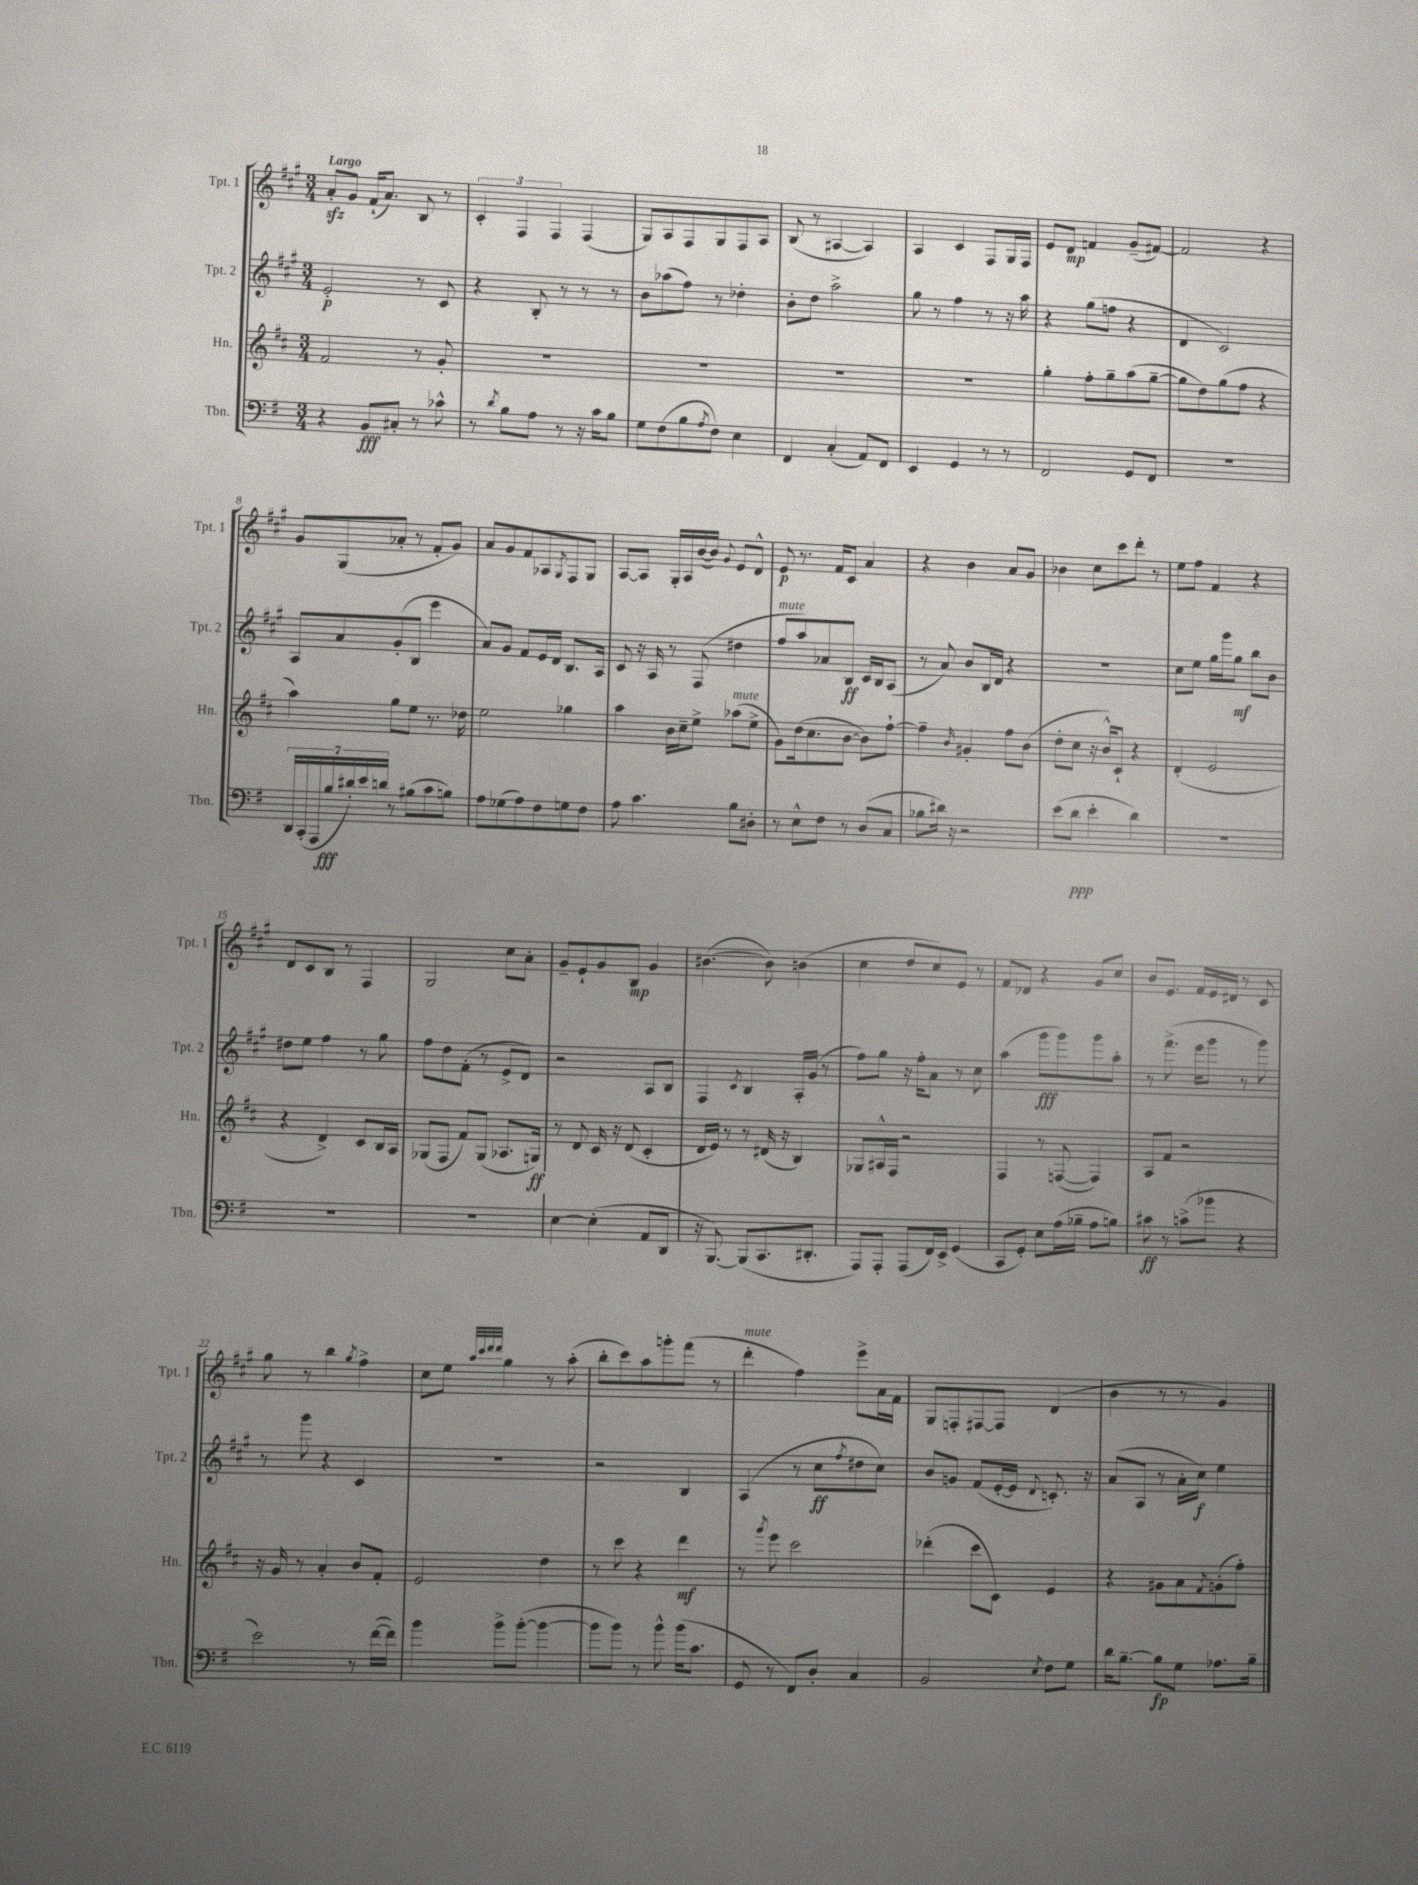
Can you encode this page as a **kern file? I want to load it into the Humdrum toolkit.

**kern	**dynam	**kern	**dynam	**kern	**dynam	**kern	**dynam
*part4	*part4	*part3	*part3	*part2	*part2	*part1	*part1
*staff4	*staff4	*staff3	*staff3	*staff2	*staff2	*staff1	*staff1
*I"Tbn.	*	*I"Hn.	*	*I"Tpt. 2	*	*I"Tpt. 1	*
*I'Tbn.	*	*I'Hn.	*	*I'Tpt. 2	*	*I'Tpt. 1	*
*clefF4	*	*clefG2	*	*clefG2	*	*clefG2	*
*k[f#]	*	*k[f#c#]	*	*k[f#c#g#]	*	*k[f#c#g#]	*
*M3/4	*	*M3/4	*	*M3/4	*	*M3/4	*
=1	=1	=1	=1	=1	=1	=1	=1
!	!	!	!	!	!	!LO:TX:a:B:t=Largo	!
4r	.	2f#/	.	2e'/	p	8azz'/L	.
.	.	.	.	.	.	8g#/J	.
8BB/L	fff	.	.	.	.	(16f#`/KL	.
.	.	.	.	.	.	8.a/J)	.
8C#X'/J	.	.	.	.	.	.	.
8r	.	8r	.	8r	.	8B/	.
8c-X^^\	.	8g'/	.	8c#/	.	8r	.
=2	=2	=2	=2	=2	=2	=2	=2
8r	.	2.r	.	4r	.	6c#'/	.
8qd/	.	.	.	.	.	.	.
8B\L	.	.	.	.	.	.	.
.	.	.	.	.	.	6F#/	.
8A\J	.	.	.	8B'/	.	.	.
.	.	.	.	.	.	6F#/	.
8r	.	.	.	8r	.	.	.
16r	.	.	.	8r	.	(4F#/	.
16c\KL	.	.	.	.	.	.	.
8B\J	.	.	.	8r	.	.	.
=3	=3	=3	=3	=3	=3	=3	=3
8G\L	.	2.r	.	8b\L	.	8G#/L)	.
(8F#\	.	.	.	(8aa-X\	.	8A/	.
8B\	.	.	.	8ff#\J)	.	8F#/	.
8qA/	.	.	.	.	.	.	.
8F#\J)	.	.	.	8r	.	8G#/	.
4E\	.	.	.	4dd-X'\	.	8F#/	.
.	.	.	.	.	.	8A/J	.
=4	=4	=4	=4	=4	=4	=4	=4
4FF#/	.	2.r	.	8b'\L	.	(8B/	.
.	.	.	.	8dd\J	.	8r	.
(4C'/	.	.	.	2aa^\	.	[4A#X/	.
8AA/L)	.	.	.	.	.	4A#/])	.
8FF#/J	.	.	.	.	.	.	.
=5	=5	=5	=5	=5	=5	=5	=5
4EE/	.	2.r	.	8gg#\	.	4A/	.
.	.	.	.	8r	.	.	.
4GG/	.	.	.	4ff#\	.	4c#/	.
8r	.	.	.	8r	.	8F#/L	.
8r	.	.	.	16r	.	16G#/L	.
.	.	.	.	16aa\	.	16F#/JJ	.
=6	=6	=6	=6	=6	=6	=6	=6
2FF#/	.	4gg'\	.	4r	.	8e/L	.
.	.	.	.	.	.	8d/J	mp
.	.	8ff#'\L	.	(8gg#\L	.	4fn/	.
.	.	8gg~\	.	8ffn\J	.	.	.
8GG/L	.	(8aa\	.	4r	.	(8g#~/L	.
8FF#/J	.	[8gg~\J	.	.	.	[8f#X/J)	.
=7	=7	=7	=7	=7	=7	=7	=7
2.r	.	8gg\L]	.	4d/	.	2f#/]	.
.	.	8dd\)	.	.	.	.	.
.	.	(8gg\	.	2c#/)	.	.	.
.	.	8ff#\J	.	.	.	.	.
.	.	4r	.	.	.	4r	.
!!LO:LB:g=z
=8	=8	=8	=8	=8	=8	=8	=8
28DD/LL	.	4aa\)	.	8A/L	.	8g#/L	.
(28CC'/	.	.	.	.	.	.	.
28AAA/	.	.	.	.	.	.	.
28B/	fff	.	.	.	.	.	.
.	.	.	.	8a/	.	(8G#/	.
28d#X'/)	.	.	.	.	.	.	.
28e/	.	.	.	.	.	.	.
28dn/JJ	.	.	.	.	.	.	.
8r	.	8gg\L	.	(8g#'/	.	8a-X'/J	.
(8B#X\L	.	8ee\J	.	8B/J	.	8r	.
8c\	.	8.r	.	4eee\	.	8f#'/L	.
8Bn\J)	.	.	.	.	.	8g#/J)	.
.	.	16dd-X\	.	.	.	.	.
=9	=9	=9	=9	=9	=9	=9	=9
8A\L	.	2ee\	.	8a/L)	.	8a/L	.
(8G-X\	.	.	.	8g#/J	.	8g#/	.
8A\)	.	.	.	8f#/L	.	8f#/	.
8F#\	.	.	.	16e/L	.	8A-X/	.
.	.	.	.	16d/JJ	.	.	.
.	.	.	.	.	.	8qG#/	.
8Gn\	.	4gg-X\	.	8.B/L	.	8F#/	.
8F#\J	.	.	.	.	.	8G#/J	.
.	.	.	.	16A/Jk	.	.	.
=10	=10	=10	=10	=10	=10	=10	=10
8A\	.	4aa\	.	8c#/	.	[8A/L	.
4.c\	.	.	.	16r	.	8A/J]	.
.	.	.	.	16A/	.	.	.
.	.	16b\LL	.	8r	.	16G#'/LL	.
.	.	16cc#~\J	.	.	.	16A/	.
.	.	8ee^\J	.	(8F#/	.	([16b/	.
.	.	.	.	.	.	16b/JJ])	.
.	.	.	.	.	.	8qqg#/	.
!	!	!LO:TX:a:i:t=mute	!	!	!	!	!
8B\L	.	(8aa-X\L	.	4dd#X\	.	8e/L	.
8D#X'\J	.	8ee^\J	.	.	.	8d^^/J	.
=11	=11	=11	=11	=11	=11	=11	=11
!	!	!	!	!LO:TX:a:i:t=mute	!	!	!
8r	.	8g\L)	.	8ff#/L	.	8e/	p
8E^^\L	.	(16dd\k	.	8aa/)	.	8.r	.
.	.	8.cc#\	.	.	.	.	.
8F#\J	.	.	.	8a-X/	.	.	.
.	.	.	.	.	.	16f#/KL	.
8r	.	[8b\J	.	8B/J	ff	8c#/J	.
(8D/L	.	8b\L])	.	16c#/LL	.	4a/	.
.	.	.	.	16B/J	.	.	.
8C/J	.	[8ff#`\J	.	(8A/J	.	.	.
=12	=12	=12	=12	=12	=12	=12	=12
8B-X\L	.	4ff#~\]	.	8r	.	4r	.
16d#X\Jk)	.	.	.	8a/)	.	.	.
16r	.	.	.	.	.	.	.
.	.	16qqb/	.	.	.	.	.
2r	.	4g#X'/	.	8b/L	.	4b\	.
.	.	.	.	16B/L	.	.	.
.	.	.	.	16d/JJ	.	.	.
.	.	8ff#\L	.	4r	.	8a/L	.
.	.	(8b\J	.	.	.	8g#/J	.
=13	=13	=13	=13	=13	=13	=13	=13
(8e\L	.	8dd'\L	.	2.r	.	4b-X\	.
8d\J	ppp	8cc#\J	.	.	.	.	.
4e'\	.	16r	.	.	.	8cc#\L	.
.	.	16b^^/KL)	.	.	.	.	.
.	.	8c#`/J	.	.	.	8ccc#\	.
4d\)	.	4r	.	.	.	8ddd'\J	.
.	.	.	.	.	.	8r	.
=14	=14	=14	=14	=14	=14	=14	=14
2.r	.	(4d'/	.	8cc#\L	.	8ee\L	.
.	.	.	.	8ee\J	.	8ff#\J	.
.	.	2e/	.	16gg#\LL	.	4f#/	.
.	.	.	.	16ggg#\J	.	.	.
.	.	.	.	8gg#\J	mf	.	.
.	.	.	.	8bb\L	.	4r	.
.	.	.	.	8b\J	.	.	.
!!LO:LB:g=z
=15	=15	=15	=15	=15	=15	=15	=15
2.r	.	4r	.	8dd#X\L	.	8d/L	.
.	.	.	.	8ee\J	.	8c#/	.
.	.	4d^/)	.	4ff#\	.	8B/J	.
.	.	.	.	.	.	8r	.
.	.	8c#/L	.	8r	.	4F#/	.
.	.	16B/L	.	8gg#\	.	.	.
.	.	16A/JJ	.	.	.	.	.
=16	=16	=16	=16	=16	=16	=16	=16
2.r	.	(8G-X/L	.	8ff#\L	.	2G#/	.
.	.	8F#/J	.	8dd\	.	.	.
.	.	8f#/L)	.	(8f#'\J	.	.	.
.	.	(8G-/J	.	8r	.	.	.
.	.	8.A-X/L	.	8e^/L	.	8cc#\L	.
.	.	.	.	8d/J)	.	8a'\J	.
.	.	16Gn/Jk)	ff	.	.	.	.
=17	=17	=17	=17	=17	=17	=17	=17
[4E\	.	8r	.	2r	.	8g#~/L	.
.	.	8d/	.	.	.	8e`/	.
(4E'\]	.	16c#/	.	.	.	8g#/	.
.	.	16r	.	.	.	.	.
.	.	(8d/	.	.	.	8B/J	mp
8AA/L	.	4c#'/	.	8A/L	.	4g#/	.
8DD/J	.	.	.	8B/J	.	.	.
=18	=18	=18	=18	=18	=18	=18	=18
16r	.	16d/LL	.	4F#/	.	([4.b#X\	.
[8.BBB/)	.	16e/JJ)	.	.	.	.	.
.	.	8r	.	.	.	.	.
.	.	.	.	8qc#/	.	.	.
(8BBB/L]	.	8r	.	4B/	.	.	.
8.CC/	.	(16d#X/	.	.	.	8b#\])	.
.	.	16r	.	.	.	.	.
.	.	4B/)	.	16A'/LL	.	(4bn\	.
8.DD#X'/J	.	.	.	(16g#/JJ	.	.	.
.	.	.	.	8r	.	.	.
=19	=19	=19	=19	=19	=19	=19	=19
8AAA/L)	.	8G-X/L	.	8ff#\L)	.	4cc#\	.
8AAA'/J	.	16A#X^^/L	.	8gg#\J	.	.	.
.	.	16F#/JJ	.	.	.	.	.
(8AAA/L	.	2r	.	16r	.	8dd/L	.
.	.	.	.	16ff#'\KL	.	.	.
16FF#/L)	.	.	.	8a\J	.	8cc#/)	.
16EE^/JJ	.	.	.	.	.	.	.
(4GG/	.	.	.	8r	.	8e/J	.
.	.	.	.	8cc#\	.	8r	.
=20	=20	=20	=20	=20	=20	=20	=20
8CC/L	.	4F#/	.	(4aa\	.	8f#/L	.
8GG'/J)	.	.	.	.	.	8d-X/J	.
8E\L	.	8r	.	8ggg#\L	fff	4r	.
(16A\L	.	([8Fn/	.	8ggg#\)	.	.	.
16B-X~\JJ	.	.	.	.	.	.	.
8A\L	.	4F/])	.	8ggg#\	.	8g#/L	.
8Bn\J)	.	.	.	8aa'\J	.	8cc#/J	.
=21	=21	=21	=21	=21	=21	=21	=21
8c#X\	ff	8A/L	.	8r	.	8b/L	.
8r	.	8f#/J	.	(8.fff#^\	.	8.e/J	.
(8cn^\L	.	2r	.	.	.	.	.
.	.	.	.	16eee\KL	.	16f#/LL	.
8b-X\J	.	.	.	8ggg#\J	.	16e/	.
.	.	.	.	.	.	16d#X/JJ	.
4r	.	.	.	8r	.	8r	.
.	.	.	.	8ggg#\)	.	8c#/	.
!!LO:LB:g=z
=22	=22	=22	=22	=22	=22	=22	=22
2e\)	.	16r	.	8r	.	8gg#\	.
.	.	16g/	.	.	.	.	.
.	.	8r	.	8ggg#\	.	8r	.
.	.	4a'/	.	4r	.	4bb\	.
.	.	.	.	.	.	8qgg#/	.
8r	.	8b/L	.	4c#/	.	4ff#^\	.
([16f#\LL	.	8f#'/J	.	.	.	.	.
16f#\JJ])	.	.	.	.	.	.	.
=23	=23	=23	=23	=23	=23	=23	=23
4b\	.	2e/	.	2.r	.	8cc#\L	.
.	.	.	.	.	.	8ee\J	.
.	.	.	.	.	.	32qqaa/LLL	.
.	.	.	.	.	.	32qqccc#/	.
.	.	.	.	.	.	32qqddd/	.
.	.	.	.	.	.	32qqddd/JJJ	.
8b^\L	.	.	.	.	.	4gg#\	.
([8b'\J	.	.	.	.	.	.	.
4b\_	.	4dd\	.	.	.	8r	.
.	.	.	.	.	.	(8aa'\	.
=24	=24	=24	=24	=24	=24	=24	=24
8b\L]	.	8r	.	2r	.	8bb'\L	.
8b\J)	.	8ccc#\	.	.	.	8ccc#\)	.
8r	.	4r	.	.	.	8aa\	.
8b^^\	.	.	.	.	.	8gggn'\	.
(16b\KL	.	4ddd\	mf	4B/	.	(8fff#\J	.
8.c\J	.	.	.	.	.	.	.
.	.	.	.	.	.	8r	.
=25	=25	=25	=25	=25	=25	=25	=25
!	!	!	!	!	!	!LO:TX:a:i:t=mute	!
8GG/	.	8r	.	(4A/	.	4ddd'\	.
.	.	8qggg/	.	.	.	.	.
8r	.	8eee\	.	.	.	.	.
8FF#/L)	.	2ccc#\	.	8r	.	4ff#\)	.
8D'/J	.	.	.	8cc#\L	ff	.	.
.	.	.	.	8qff#/	.	.	.
4C/	.	.	.	8dd#X\	.	8eee^\L	.
.	.	.	.	8cc#\J)	.	16a\L	.
.	.	.	.	.	.	16f#\JJ	.
=26	=26	=26	=26	=26	=26	=26	=26
2BB/	.	(4ddd-X'\	.	8b/L	.	8G#/L	.
.	.	.	.	8gn/J	.	8Fn'/	.
.	.	8ccc#\L	.	(8f#/L	.	[8F#X/	.
.	.	8c#\J)	.	[16e'/L	.	8F#/J]	.
.	.	.	.	16e/JJ]	.	.	.
8qE/	.	.	.	8qqd/	.	.	.
8F#\L	.	4e/	.	8.cn'/)	.	(4d/	.
8G\J	.	.	.	.	.	.	.
.	.	.	.	16r	.	.	.
=27	=27	=27	=27	=27	=27	=27	=27
16d\KL	.	4r	.	(8a/L	.	4b\	.
[8.B~\J	.	.	.	.	.	.	.
.	.	.	.	8A/J	.	.	.
8B\L]	fp	8g#X\L	.	8r	.	8r	.
8G\J	.	8a\	.	16a'\LL	.	8r	.
.	.	.	.	16cc#\JJ)	f	.	.
.	.	8qf#/	.	.	.	.	.
8.A-X\L	.	(8gn'\	.	4ee\	.	4g#/)	.
.	.	8ff#'\J)	.	.	.	.	.
16B~\Jk	.	.	.	.	.	.	.
==	==	==	==	==	==	==	==
*-	*-	*-	*-	*-	*-	*-	*-
